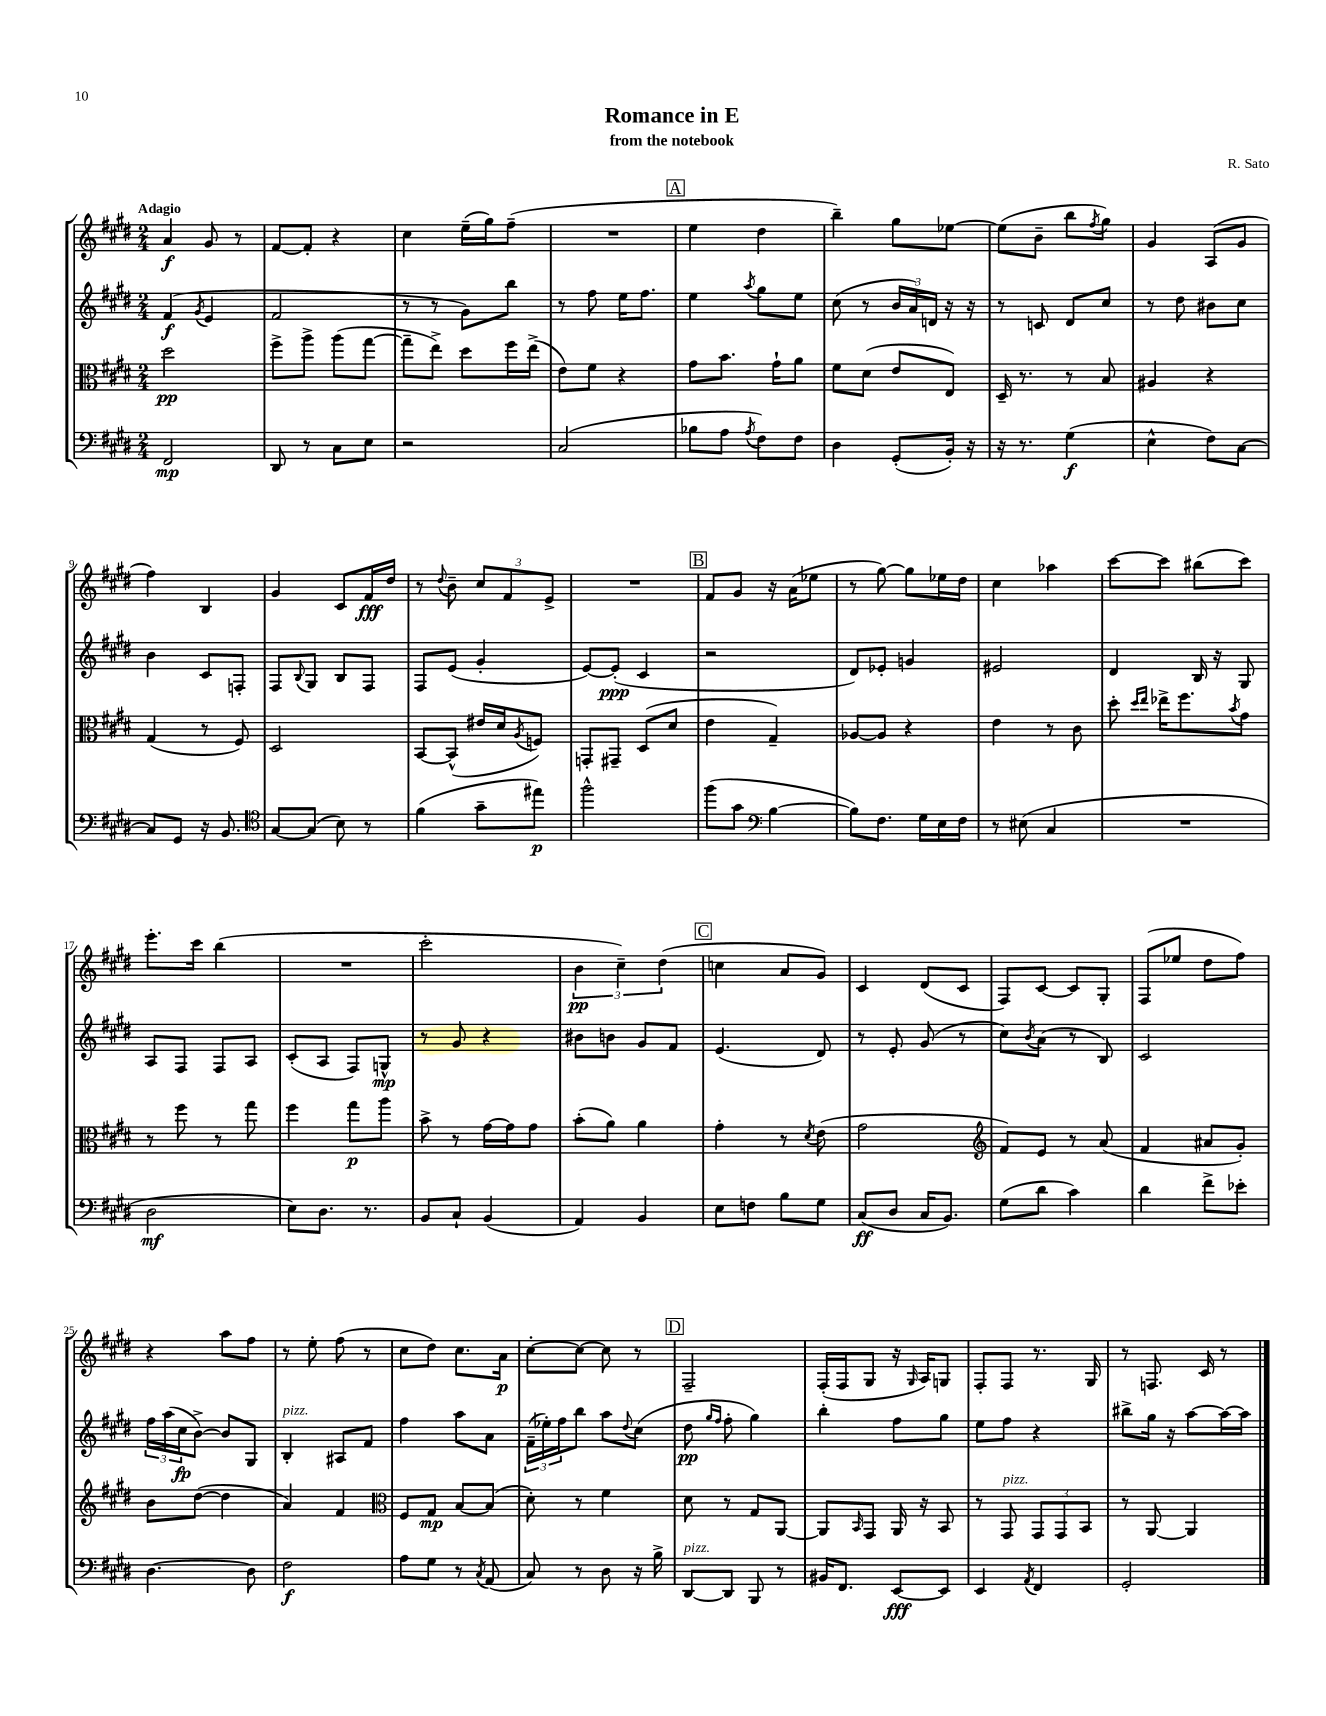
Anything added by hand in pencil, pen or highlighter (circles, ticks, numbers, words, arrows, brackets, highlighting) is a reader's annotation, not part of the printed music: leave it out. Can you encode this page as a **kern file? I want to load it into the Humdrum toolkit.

**kern	**dynam	**kern	**dynam	**kern	**dynam	**kern	**dynam
*part4	*part4	*part3	*part3	*part2	*part2	*part1	*part1
*staff4	*staff4	*staff3	*staff3	*staff2	*staff2	*staff1	*staff1
*clefF4	*	*clefC3	*	*clefG2	*	*clefG2	*
*k[f#c#g#d#]	*	*k[f#c#g#d#]	*	*k[f#c#g#d#]	*	*k[f#c#g#d#]	*
*M2/4	*	*M2/4	*	*M2/4	*	*M2/4	*
=1	=1	=1	=1	=1	=1	=1	=1
!	!	!	!	!	!	!LO:TX:a:B:t=Adagio	!
2FF#/	mp	2dd#\	pp	(4f#/	f	4a/	f
.	.	.	.	8qg#/	.	.	.
.	.	.	.	4e/	.	8g#/	.
.	.	.	.	.	.	8r	.
=2	=2	=2	=2	=2	=2	=2	=2
8DD#/	.	8ff#^\L	.	2f#/	.	[8f#/L	.
8r	.	8aa^\J	.	.	.	8f#'/J]	.
8C#\L	.	(8aa\L	.	.	.	4r	.
8E\J	.	[8gg#\J	.	.	.	.	.
=3	=3	=3	=3	=3	=3	=3	=3
2r	.	8gg#~\L]	.	8r	.	4cc#\	.
.	.	8ee^\J)	.	8r	.	.	.
.	.	8dd#\L	.	8g#\L)	.	(16ee~\LL	.
.	.	.	.	.	.	16gg#\J)	.
.	.	16ff#\L	.	8bb\J	.	(8ff#~\J	.
.	.	(16ee^\JJ	.	.	.	.	.
=4	=4	=4	=4	=4	=4	=4	=4
(2C#/	.	8e\L)	.	8r	.	2r	.
.	.	8f#\J	.	8ff#\	.	.	.
.	.	4r	.	16ee\KL	.	.	.
.	.	.	.	8.ff#\J	.	.	.
!!LO:REH:place=s1:t=A
=5	=5	=5	=5	=5	=5	=5	=5
8B-X\L	.	8g#\L	.	4ee\	.	4ee\	.
8A\J	.	8.b\J	.	.	.	.	.
8qA/	.	.	.	8qaa/	.	.	.
8F#\L)	.	.	.	8gg#\L	.	4dd#\	.
.	.	16g#`\KL	.	.	.	.	.
8F#\J	.	8a\J	.	8ee\J	.	.	.
=6	=6	=6	=6	=6	=6	=6	=6
4D#\	.	8f#\L	.	(8cc#\	.	4bb~\)	.
.	.	(8d#\J	.	8r	.	.	.
(8GG#'/L	.	8e/L	.	24b/LL	.	8gg#\L	.
.	.	.	.	24a/)	.	.	.
.	.	.	.	24dn/JJ	.	.	.
16BB'/Jk)	.	8E/J)	.	16r	.	[8ee-X\J	.
16r	.	.	.	16r	.	.	.
=7	=7	=7	=7	=7	=7	=7	=7
16r	.	16D#~/	.	8r	.	(8ee-\L]	.
8.r	.	8.r	.	.	.	.	.
.	.	.	.	8cn/	.	8b~\J	.
(4G#\	f	8r	.	8d#/L	.	8bb\L	.
.	.	.	.	.	.	8qff#/	.
.	.	8B/	.	8cc#/J	.	8gg#\J)	.
=8	=8	=8	=8	=8	=8	=8	=8
4E^^\	.	4A#X/	.	8r	.	4g#/	.
.	.	.	.	8dd#\	.	.	.
8F#\L)	.	4r	.	8b#X\L	.	(8A/L	.
[8C#\J	.	.	.	8cc#\J	.	8g#/J	.
!!LO:LB:g=z
=9	=9	=9	=9	=9	=9	=9	=9
8C#/L]	.	(4G#/	.	4b\	.	4ff#\)	.
8GG#/J	.	.	.	.	.	.	.
16r	.	8r	.	8c#/L	.	4B/	.
8.BB/	.	.	.	.	.	.	.
.	.	8F#/)	.	8Fn'/J	.	.	.
=10	=10	=10	=10	=10	=10	=10	=10
*clefC4	*	*	*	*	*	*	*
[8G#/L	.	2D#/	.	8F#/L	.	4g#/	.
.	.	.	.	8qqB/	.	.	.
(8G#/J]	.	.	.	8G#/J	.	.	.
8B\)	.	.	.	8B/L	.	8c#/L	.
8r	.	.	.	8F#/J	.	16f#/L	fff
.	.	.	.	.	.	16dd#/JJ	.
=11	=11	=11	=11	=11	=11	=11	=11
(4f#\	.	[8BB/L	.	8F#/L	.	8r	.
.	.	.	.	.	.	8qqdd#/	.
.	.	(8BB^^/J]	.	(8e/J	.	8b~\	.
8g#~\L	.	16e#X/LL	.	4g#'/	.	12cc#/L	.
.	.	16d#/J	.	.	.	.	.
.	.	.	.	.	.	12f#/	.
.	.	8qA/	.	.	.	.	.
8ee#X\J)	p	8Fn/J)	.	.	.	.	.
.	.	.	.	.	.	12e^/J	.
=12	=12	=12	=12	=12	=12	=12	=12
2ff#^^\	.	8GGn'/L	.	[8e/L)	.	2r	.
.	.	8GG#X~/J	.	(8e'/J]	ppp	.	.
.	.	(8D#/L	.	4c#/	.	.	.
.	.	8d#/J	.	.	.	.	.
!!LO:REH:place=s1:t=B
=13	=13	=13	=13	=13	=13	=13	=13
(8ff#\L	.	4e\	.	2r	.	8f#/L	.
8g#\J	.	.	.	.	.	8g#/J	.
*clefF4	*	*	*	*	*	*	*
[4B\	.	4G#~/)	.	.	.	16r	.
.	.	.	.	.	.	(16a\KL	.
.	.	.	.	.	.	8ee-X\J	.
=14	=14	=14	=14	=14	=14	=14	=14
8B\L])	.	[8A-X/L	.	8d#/L)	.	8r	.
8.F#\J	.	8A-/J]	.	8e-X'/J	.	[8gg#\)	.
.	.	4r	.	4gn/	.	8gg#\L]	.
16G#\LL	.	.	.	.	.	.	.
16E\	.	.	.	.	.	16ee-X\L	.
16F#\JJ	.	.	.	.	.	16dd#\JJ	.
=15	=15	=15	=15	=15	=15	=15	=15
8r	.	4e\	.	2e#X/	.	4cc#\	.
(8E#X\	.	.	.	.	.	.	.
4C#/	.	8r	.	.	.	4aa-X\	.
.	.	8c#\	.	.	.	.	.
=16	=16	=16	=16	=16	=16	=16	=16
2r	.	8dd#'\	.	4d#/	.	[8ccc#\L	.
.	.	16qqdd#/LL	.	.	.	.	.
.	.	16qqee/JJ	.	.	.	.	.
.	.	16ee-X^\KL	.	.	.	8ccc#\J]	.
.	.	8.ff#\	.	.	.	.	.
.	.	.	.	16B/	.	(8bb#X\L	.
.	.	.	.	16r	.	.	.
.	.	8qb/	.	.	.	.	.
.	.	8g#\J	.	8G#/	.	8ccc#\J)	.
!!LO:LB:g=z
=17	=17	=17	=17	=17	=17	=17	=17
2D#\	mf	8r	.	8A/L	.	8.eee'\L	.
.	.	8ff#\	.	8F#/J	.	.	.
.	.	.	.	.	.	16ccc#\Jk	.
.	.	8r	.	8F#/L	.	(4bb\	.
.	.	8gg#\	.	8A/J	.	.	.
=18	=18	=18	=18	=18	=18	=18	=18
8E\L)	.	4ff#\	.	(8c#'/L	.	2r	.
8.D#\J	.	.	.	8A/J	.	.	.
.	.	8gg#\L	p	8F#/L)	.	.	.
8.r	.	.	.	.	.	.	.
.	.	8aa\J	.	8Gn^^/J	mp	.	.
=19	=19	=19	=19	=19	=19	=19	=19
8BB/L	.	8b^\	.	8r	.	2ccc#'\	.
8C#`/J	.	8r	.	8g#/	.	.	.
(4BB/	.	[16g#\LL	.	4r	.	.	.
.	.	16g#\J]	.	.	.	.	.
.	.	8g#\J	.	.	.	.	.
=20	=20	=20	=20	=20	=20	=20	=20
4AA/)	.	(8b'\L	.	8b#X\L	.	6b\	pp
.	.	8a\J)	.	8bn\J	.	.	.
.	.	.	.	.	.	6cc#~\)	.
4BB/	.	4a\	.	8g#/L	.	.	.
.	.	.	.	.	.	(6dd#\	.
.	.	.	.	8f#/J	.	.	.
!!LO:REH:place=s1:t=C
=21	=21	=21	=21	=21	=21	=21	=21
8E\L	.	4g#'\	.	(4.e/	.	4ccn\	.
8Fn\J	.	.	.	.	.	.	.
8B\L	.	8r	.	.	.	8a/L	.
.	.	8qd#/	.	.	.	.	.
8G#\J	.	(8e\	.	8d#/)	.	8g#/J)	.
=22	=22	=22	=22	=22	=22	=22	=22
(8C#/L	ff	2g#\	.	8r	.	4c#/	.
8D#/J	.	.	.	8e'/	.	.	.
16C#/KL	.	.	.	(8g#/	.	(8d#/L	.
8.BB/J)	.	.	.	.	.	.	.
.	.	.	.	8r	.	8c#/J	.
=23	=23	=23	=23	=23	=23	=23	=23
*	*	*clefG2	*	*	*	*	*
(8G#\L	.	8f#/L)	.	8cc#\L)	.	8F#/L)	.
.	.	.	.	8qb/	.	.	.
8d#\J	.	8e/J	.	(8a\J	.	[8c#/J	.
4c#\)	.	8r	.	8r	.	8c#/L]	.
.	.	(8a/	.	8B/)	.	8G#'/J	.
=24	=24	=24	=24	=24	=24	=24	=24
4d#\	.	4f#/	.	2c#/	.	(8F#/L	.
.	.	.	.	.	.	8ee-X/J	.
8f#^\L	.	8a#X/L	.	.	.	8dd#\L	.
8e-X'\J	.	8g#'/J)	.	.	.	8ff#\J)	.
!!LO:LB:g=z
=25	=25	=25	=25	=25	=25	=25	=25
[4.D#\	.	8b\L	.	24ff#\LL	.	4r	.
.	.	.	.	(24aa\	.	.	.
.	.	.	.	24cc#\J	fp	.	.
.	.	([8dd#\J	.	[8b^\J)	.	.	.
.	.	4dd#\]	.	8b/L]	.	8aa\L	.
8D#\]	.	.	.	8G#/J	.	8ff#\J	.
=26	=26	=26	=26	=26	=26	=26	=26
!	!	!	!	!LO:TX:a:i:t=pizz.	!	!	!
2F#\	f	4a/)	.	4B'/	.	8r	.
.	.	.	.	.	.	8ee'\	.
.	.	4f#/	.	8A#X/L	.	(8ff#\	.
.	.	.	.	8f#/J	.	8r	.
=27	=27	=27	=27	=27	=27	=27	=27
*	*	*clefC3	*	*	*	*	*
8A\L	.	8F#/L	.	4ff#\	.	8cc#\L	.
8G#\J	.	8G#/J	mp	.	.	8dd#\J)	.
8r	.	[8B/L	.	8aa\L	.	8.cc#\L	.
8qC#/	.	.	.	.	.	.	.
(8AA/	.	(8B/J]	.	8a\J	.	.	.
.	.	.	.	.	.	16a\Jk	p
=28	=28	=28	=28	=28	=28	=28	=28
8C#/)	.	8d#'\)	.	(24f#~\LL	.	[8cc#'\L	.
.	.	.	.	24ee-X'\)	.	.	.
.	.	.	.	24ff#\J	.	.	.
8r	.	8r	.	8bb\J	.	8cc#\J_	.
8D#\	.	4f#\	.	8aa\L	.	8cc#\]	.
.	.	.	.	8qqdd#/	.	.	.
16r	.	.	.	(8cc#\J	.	8r	.
16B^\	.	.	.	.	.	.	.
!!LO:REH:place=s1:t=D
=29	=29	=29	=29	=29	=29	=29	=29
!LO:TX:a:i:t=pizz.	!	!	!	!	!	!	!
[8DD#/L	.	8d#\	.	8dd#\	pp	2F#~/	.
.	.	.	.	16qqgg#/LL	.	.	.
.	.	.	.	16qqff#/JJ	.	.	.
8DD#/J]	.	8r	.	8ff#'\	.	.	.
8BBB/	.	8G#/L	.	4gg#\)	.	.	.
8r	.	[8AA/J	.	.	.	.	.
=30	=30	=30	=30	=30	=30	=30	=30
16BB#X/KL	.	8AA/L]	.	4bb'\	.	(16F#'/LL	.
8.FF#/J	.	.	.	.	.	16F#/J	.
.	.	16qqBB/	.	.	.	.	.
.	.	8GG#/J	.	.	.	8G#/J	.
[8EE/L	fff	16AA/	.	8ff#\L	.	16r	.
.	.	.	.	.	.	16qqG#/	.
.	.	16r	.	.	.	16A/KL)	.
8EE/J]	.	8BB/	.	8gg#\J	.	8Gn/J	.
=31	=31	=31	=31	=31	=31	=31	=31
4EE/	.	8r	.	8ee\L	.	8F#'/L	.
!	!	!LO:TX:a:i:t=pizz.	!	!	!	!	!
.	.	8GG#/	.	8ff#\J	.	8F#/J	.
8qAA/	.	.	.	.	.	.	.
4FF#/	.	12GG#/L	.	4r	.	8.r	.
.	.	12GG#/	.	.	.	.	.
.	.	12BB/J	.	.	.	.	.
.	.	.	.	.	.	16G#/	.
=32	=32	=32	=32	=32	=32	=32	=32
2GG#'/	.	8r	.	8bb#X^\L	.	8r	.
.	.	[8AA/	.	16gg#\Jk	.	8.Fn/	.
.	.	.	.	16r	.	.	.
.	.	4AA/]	.	[8aa\L	.	.	.
.	.	.	.	.	.	16c#/	.
.	.	.	.	16aa\L_	.	8r	.
.	.	.	.	16aa\JJ]	.	.	.
==	==	==	==	==	==	==	==
*-	*-	*-	*-	*-	*-	*-	*-
